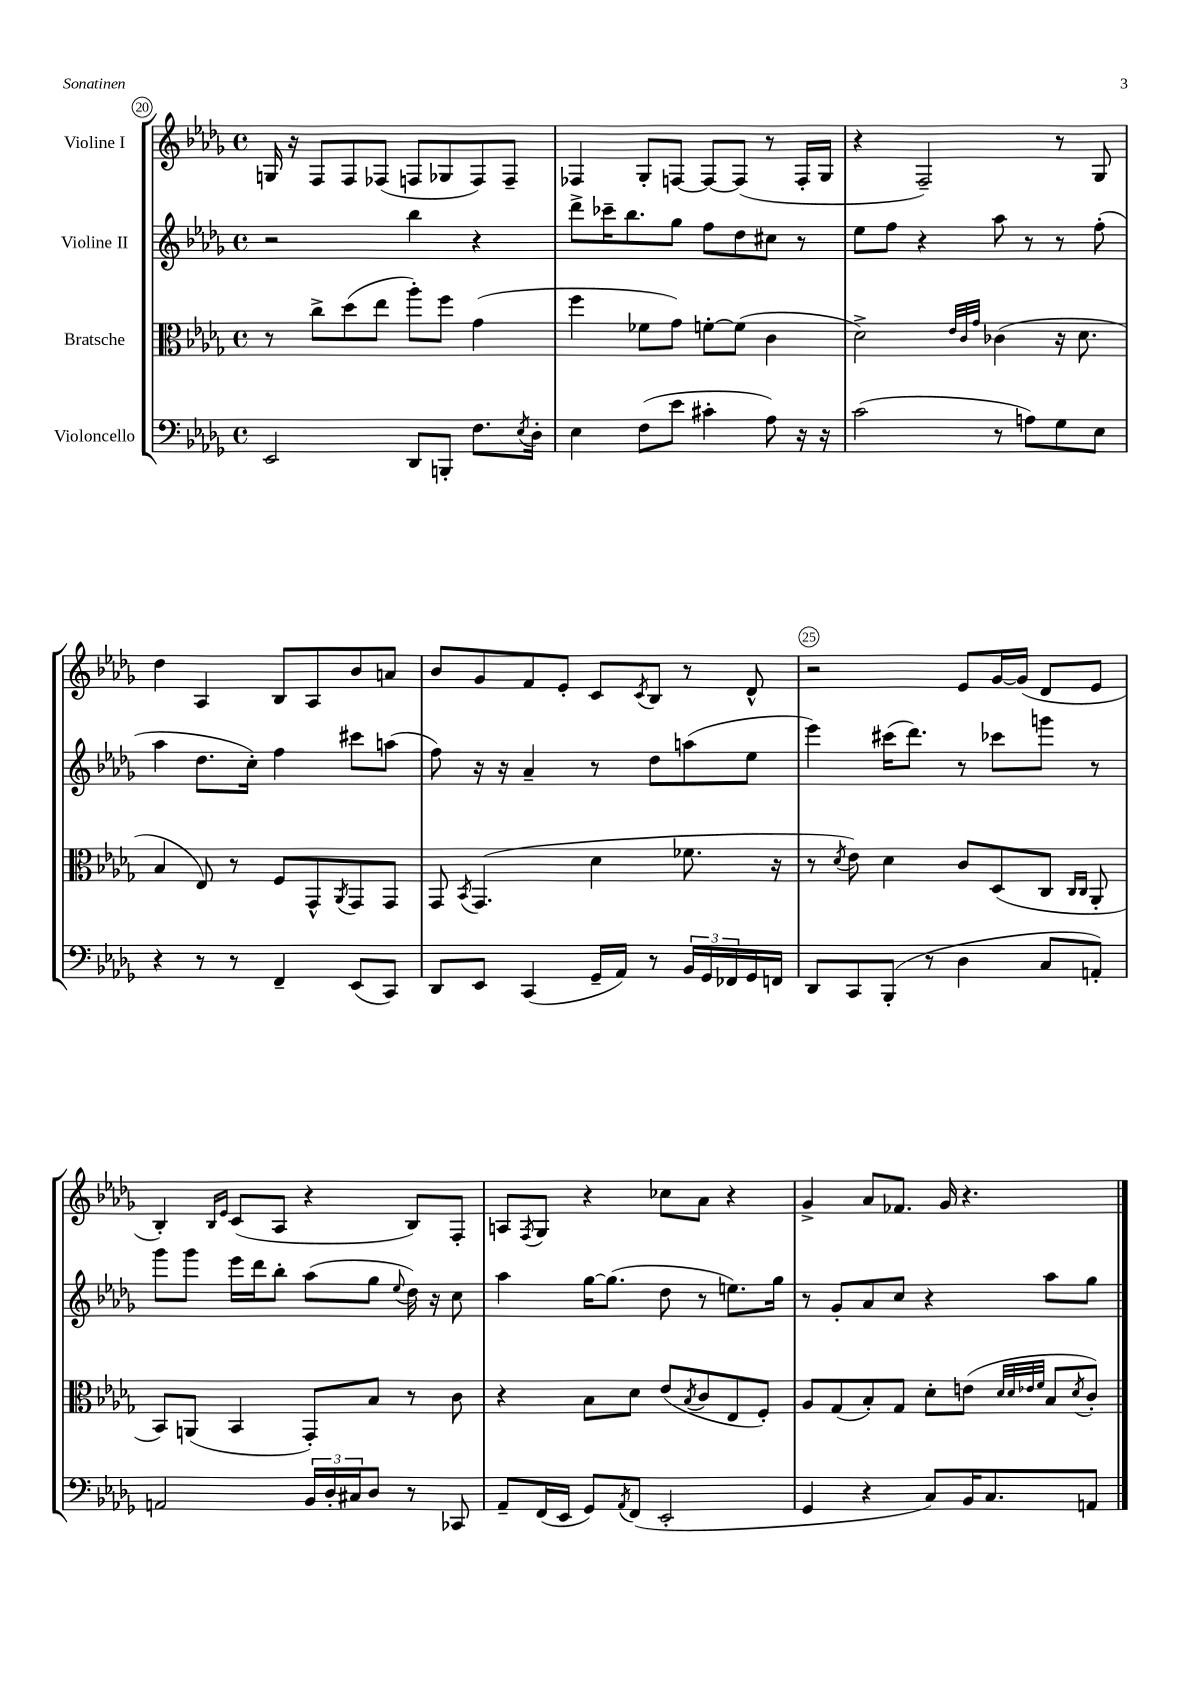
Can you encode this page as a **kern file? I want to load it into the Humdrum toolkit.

**kern	**kern	**kern	**kern
*staff4	*staff3	*staff2	*staff1
*clefF4	*clefC3	*clefG2	*clefG2
*k[b-e-a-d-g-]	*k[b-e-a-d-g-]	*k[b-e-a-d-g-]	*k[b-e-a-d-g-]
*M4/4	*M4/4	*M4/4	*M4/4
*met(c)	*met(c)	*met(c)	*met(c)
2EE-	8r	2r	16G
.	.	.	16r
.	8cc^	.	8F
.	(8dd-	.	8F
.	8ee-	.	(8F-
8DD-	8aa-')	4bb-	8F
8BBB'	8ff	.	8G-
8.F	(4g-	4r	8F)
.	.	.	8F~
8qE-	.	.	.
16D-'	.	.	.
=	=	=	=
4E-	4ff	8ddd-^	4F-
.	.	16ccc-~	.
.	.	8.bb-	.
(8F	8f-	.	8G-'
8e-	8g-)	8gg-	[8F
4c#'	[8f'	8ff	8F_
.	(8f]	8dd-	(8F]
8A-)	4c	8cc#	8r
16r	.	8r	16F'
16r	.	.	16G-
=	=	=	=
(2c	2d-^)	8ee-	4r
.	.	8ff	.
.	.	4r	2F~)
.	32qqe-	.	.
.	32qqc	.	.
.	32qqg-	.	.
8r	(4c-	8aa-	.
8A)	.	8r	.
8G-	16r	8r	8r
.	8.d-	.	.
8E-	.	(8ff'	8G-
=	=	=	=
4r	4B-	4aa-	4dd-
8r	8E-)	8.dd-	4A-
8r	8r	.	.
.	.	16cc')	.
4FF~	8F	4ff	8B-
.	8GG-^^	.	8A-
.	8qAA-	.	.
(8EE-	8GG-	8ccc#	8b-
8CC)	8GG-	(8aa	8a
=	=	=	=
8DD-	8GG-	8ff)	8b-
.	8qBB-	.	.
8EE-	(4.GG-	16r	8g-
.	.	16r	.
(4CC	.	4a-~	8f
.	.	.	8e-'
16GG-~	4d-	8r	8c
16AA-)	.	.	.
.	.	.	8qc
8r	.	8dd-	8B-
24BB-	8.f-	(8aa	8r
24GG-	.	.	.
24FF-	.	.	.
16GG-	.	8ee-	8d-^^
16FF	16r	.	.
=	=	=	=
8DD-	8r	4eee-)	2r
.	8qd-	.	.
8CC	8e-)	.	.
(8BBB-'	4d-	(16ccc#	.
.	.	8.ddd-)	.
8r	.	.	.
4D-	8c	8r	8e-
.	(8D-	8ccc-	[16g-
.	.	.	(16g-]
8C	8C	8ggg	8d-
.	16qqC	.	.
.	16qqC	.	.
8AA')	8AA-'	8r	8e-
=	=	=	=
2AA	8BB-)	8ggg-	4B-')
.	(8AA	8ggg-	.
.	.	.	16qqB-
.	.	.	16qqe-
.	4BB-	16eee-	(8c
.	.	16ddd-	.
.	.	8bb-'	8A-
24BB-	8GG-')	(8aa-	4r
24D-'	.	.	.
24C#	.	.	.
8D-	8B-	8gg-	.
.	.	8qqee-	.
8r	8r	16dd-)	8B-)
.	.	16r	.
8CC-	8c	8cc	8F'
=	=	=	=
8AA-~	4r	4aa-	8A
.	.	.	8qF
(16FF	.	.	8G-
16EE-	.	.	.
8GG-)	8B-	[16gg-	4r
.	.	(8.gg-]	.
8qAA-	.	.	.
(8FF	8d-	.	.
2EE-'	(8e-	8dd-	8cc-
.	8qB-	.	.
.	8c	8r	8a-
.	8E-	8.ee)	4r
.	8F')	.	.
.	.	16gg-	.
=	=	=	=
4GG-	8A-	8r	4g-^
.	(8G-	8g-'	.
4r	8B-')	8a-	8a-
.	8G-	8cc	8.f-
8C)	8d-'	4r	.
.	.	.	16g-
16BB-	(8e	.	4.r
8.C	.	.	.
.	32qqd-	.	.
.	32qqd-	.	.
.	32qqe-	.	.
.	32qqf	.	.
.	8B-	8aa-	.
.	8qd-	.	.
8AA	8c')	8gg-	.
==	==	==	==
*-	*-	*-	*-
